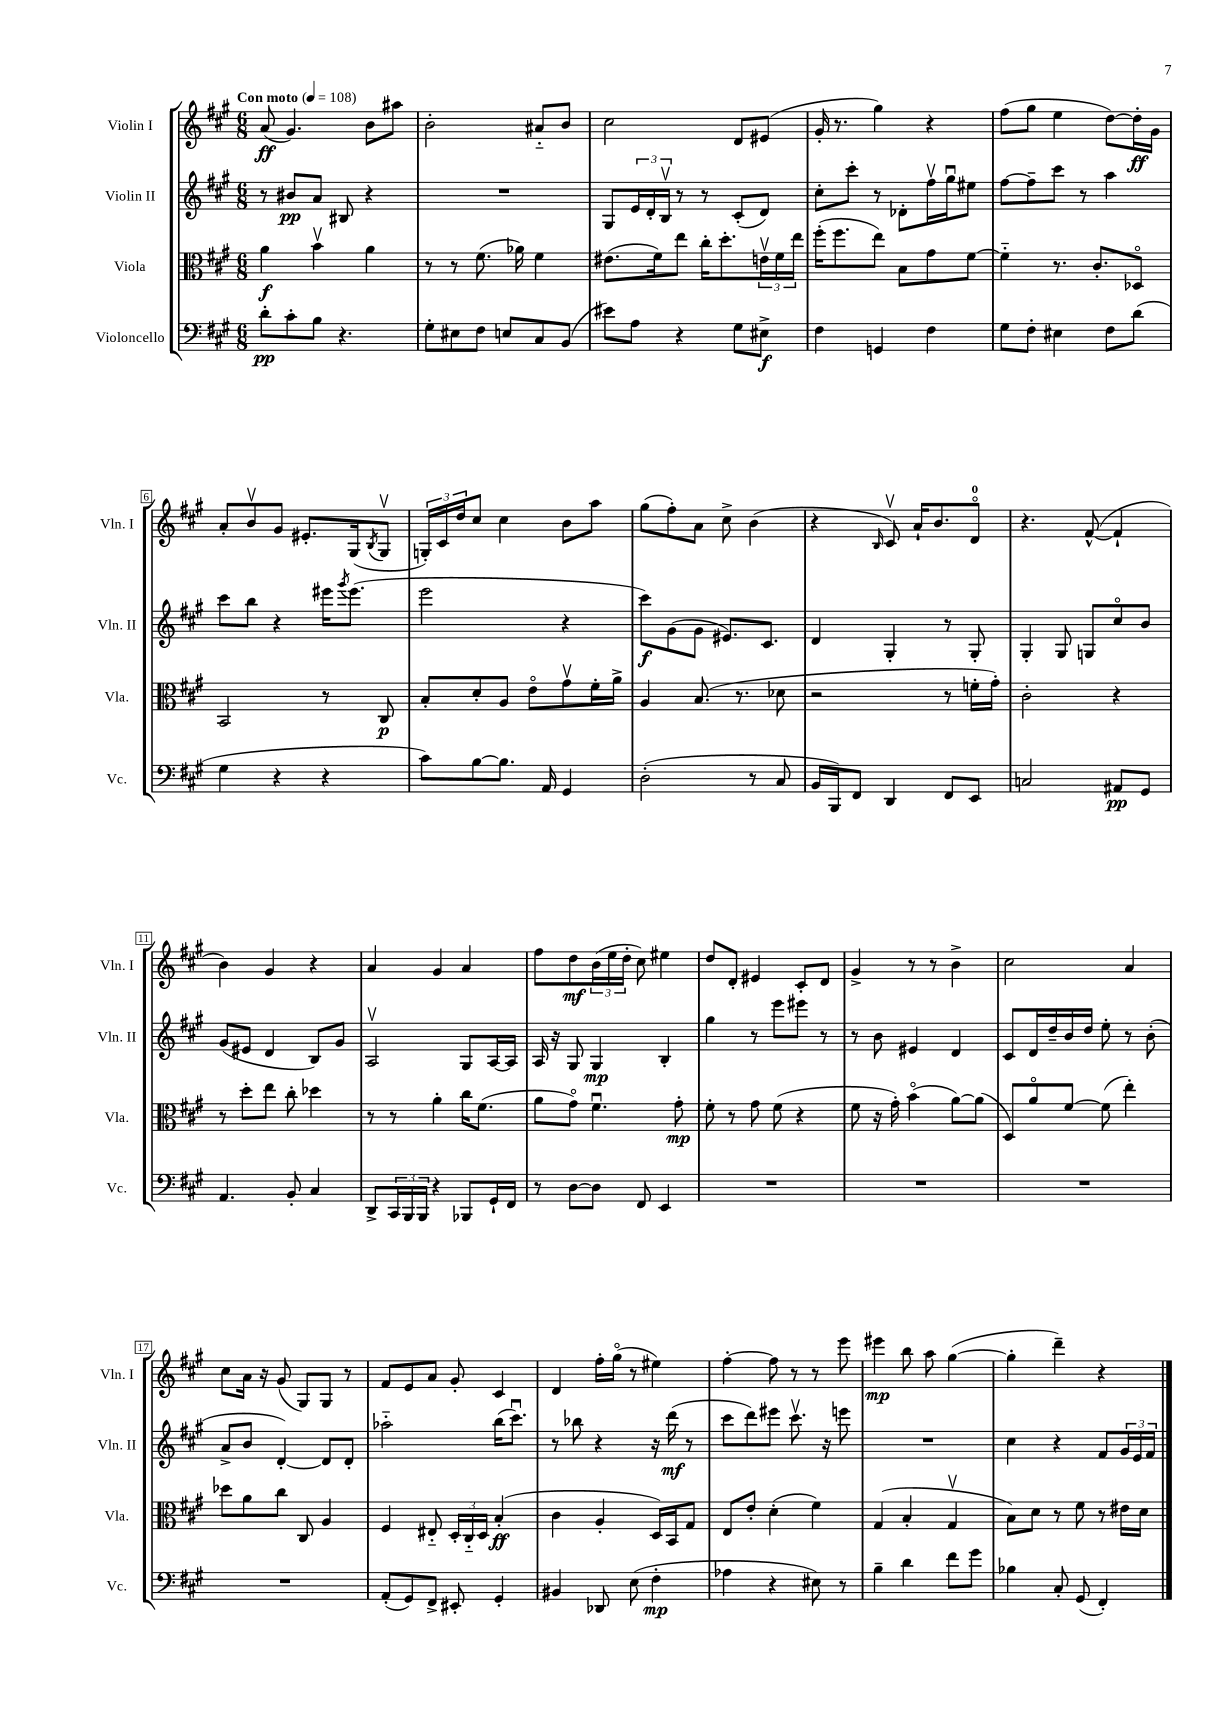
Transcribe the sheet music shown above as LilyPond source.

<<
\new StaffGroup <<
\new Staff = "s0" \with { instrumentName = "Violin I" shortInstrumentName = "Vln. I" } {
    \clef treble \key a \major \numericTimeSignature \time 6/8 \tempo "Con moto" 4 = 108
    a'8\ff( gis'4.) b'8 ais''8 |
    b'2-. ais'8-_ b'8 |
    cis''2 d'8 eis'8( |
    gis'16-. r8. gis''4) r4 |
    fis''8( gis''8 e''4 d''8~) d''16-.\ff gis'16 |
    a'8-. b'8\upbow gis'8 eis'8.-. gis16( \acciaccatura { b8 } gis8\upbow |
    \tuplet 3/2 { g16-.) cis'16 d''16 } cis''8 cis''4 b'8 a''8 |
    gis''8( fis''8-.) a'8 cis''8-> b'4( |
    r4 \grace { b16 } cis'8\upbow) a'16-! b'8. d'8-0\flageolet |
    r4. fis'8~-^( fis'4-! |
    b'4) gis'4 r4 |
    a'4 gis'4 a'4 |
    fis''8 d''8\mf \tuplet 3/2 { b'16( e''16 d''16-. } cis''8) eis''4 |
    d''8 d'8-. eis'4 cis'8-. d'8 |
    gis'4-> r8 r8 b'4-> |
    cis''2 a'4 |
    cis''8 a'16 r16 gis'8( gis8) gis8 r8 |
    fis'8 e'8 a'8 gis'8-. cis'4 |
    d'4 fis''16-. gis''16\flageolet( r8 eis''4) |
    fis''4~-. fis''8 r8 r8 e'''8 |
    eis'''4\mp b''8 a''8 gis''4~( |
    gis''4-. d'''4--) r4 \bar "|." |
}
\new Staff = "s1" \with { instrumentName = "Violin II" shortInstrumentName = "Vln. II" } {
    \clef treble \key a \major \numericTimeSignature \time 6/8
    r8 bis'8\pp a'8 bis8 r4 |
    R2. |
    gis8 \tuplet 3/2 { e'16 d'16-. b16\upbow } r8 r8 cis'8-.( d'8) |
    cis''8-. cis'''8-. r8 des'8-. fis''16\upbow gis''16\downbow eis''8 |
    fis''8~ fis''8-- cis'''8 r8 a''4 |
    cis'''8 b''8 r4 eis'''16 \acciaccatura { gis'''8 } eis'''8.( |
    e'''2 r4 |
    cis'''8\f) gis'8( gis'8 eis'8.) cis'8. |
    d'4 gis4-. r8 gis8-. |
    gis4-. gis8 g8 cis''8\flageolet b'8 |
    gis'8( eis'8 d'4 b8) gis'8 |
    a2\upbow gis8 a16~ a16 |
    a16 r16 gis8 gis4\mp b4-. |
    gis''4 r8 e'''8 eis'''8 r8 |
    r8 b'8 eis'4 d'4 |
    cis'8 d'16 d''16-- b'16 d''16 e''8-. r8 b'8-.( |
    a'8-> b'8 d'4~-.) d'8 d'8-. |
    aes''2-_ b''16( cis'''8.\downbow) |
    r8 bes''8 r4 r16 d'''16\mf( r8 |
    cis'''8 d'''8) eis'''8 cis'''8.\upbow r16 e'''8 |
    R2. |
    cis''4 r4 fis'8 \tuplet 3/2 { gis'16 e'16 fis'16 } \bar "|." |
}
\new Staff = "s2" \with { instrumentName = "Viola" shortInstrumentName = "Vla." } {
    \clef alto \key a \major \numericTimeSignature \time 6/8
    a'4\f b'4\upbow a'4 |
    r8 r8 fis'8.( aes'16) fis'4 |
    eis'8.( fis'16) e''8 cis''16-. d''8.-. \tuplet 3/2 { e'16\upbow fis'16 e''16 } |
    fis''16-.( fis''8. e''8) b8 gis'8 fis'8~ |
    fis'4-_ r8. cis'8.-. des8\flageolet |
    b,2 r8 cis8\p |
    b8-. d'8-. a8 e'8\flageolet gis'8\upbow fis'16-. a'16-> |
    a4 b8.( r8. des'8 |
    r2 r8 f'16-. gis'16-.) |
    cis'2-. r4 |
    r8 d''8-. e''8 cis''8-. des''4 |
    r8 r8 a'4-. cis''16 fis'8.( |
    a'8 gis'8\flageolet) fis'4.\downbow gis'8-.\mp |
    fis'8-. r8 gis'8 fis'8( r4 |
    fis'8 r16 gis'16-.) b'4\flageolet( a'8~) a'8( |
    d8) a'8\flageolet fis'8~ fis'8( e''4-.) |
    des''8 a'8 cis''8 cis8 a4 |
    fis4 eis8-_ \tuplet 3/2 { d16-. cis16-_ d16 } b4-.\ff( |
    cis'4 a4-. d16) b,16 gis8 |
    e8 e'8-. d'4-.( fis'4) |
    gis4( b4-. gis4\upbow |
    b8) d'8 r8 fis'8 r8 eis'16 d'16 \bar "|." |
}
\new Staff = "s3" \with { instrumentName = "Violoncello" shortInstrumentName = "Vc." } {
    \clef bass \key a \major \numericTimeSignature \time 6/8
    d'8-.\pp cis'8-. b8 r4. |
    gis8-. eis8 fis8 e8 cis8 b,8( |
    eis'8) a8 r4 gis8 eis8->\f |
    fis4 g,4 fis4 |
    gis8 fis8-. eis4 fis8 d'8( |
    gis4 r4 r4 |
    cis'8) b8~ b8. a,16 gis,4 |
    d2-.( r8 cis8 |
    b,16 b,,16) fis,8 d,4 fis,8 e,8 |
    c2 ais,8\pp gis,8 |
    a,4. b,8-. cis4 |
    d,8-> \tuplet 3/2 { cis,16 b,,16 b,,16 } r4 bes,,8 gis,16-! fis,16 |
    r8 d8~ d8 fis,8 e,4 |
    R2. |
    R2. |
    R2. |
    R2. |
    a,8-.( gis,8) fis,8-> eis,8-. gis,4-. |
    bis,4 des,8 e8( fis4-.\mp |
    aes4 r4 eis8) r8 |
    b4-- d'4 fis'8 gis'8 |
    bes4 cis8-. gis,8( fis,4-.) \bar "|." |
}
>>
>>
\layout { \context { \Score \override BarNumber.stencil = #(make-stencil-boxer 0.1 0.3 ly:text-interface::print) } }
